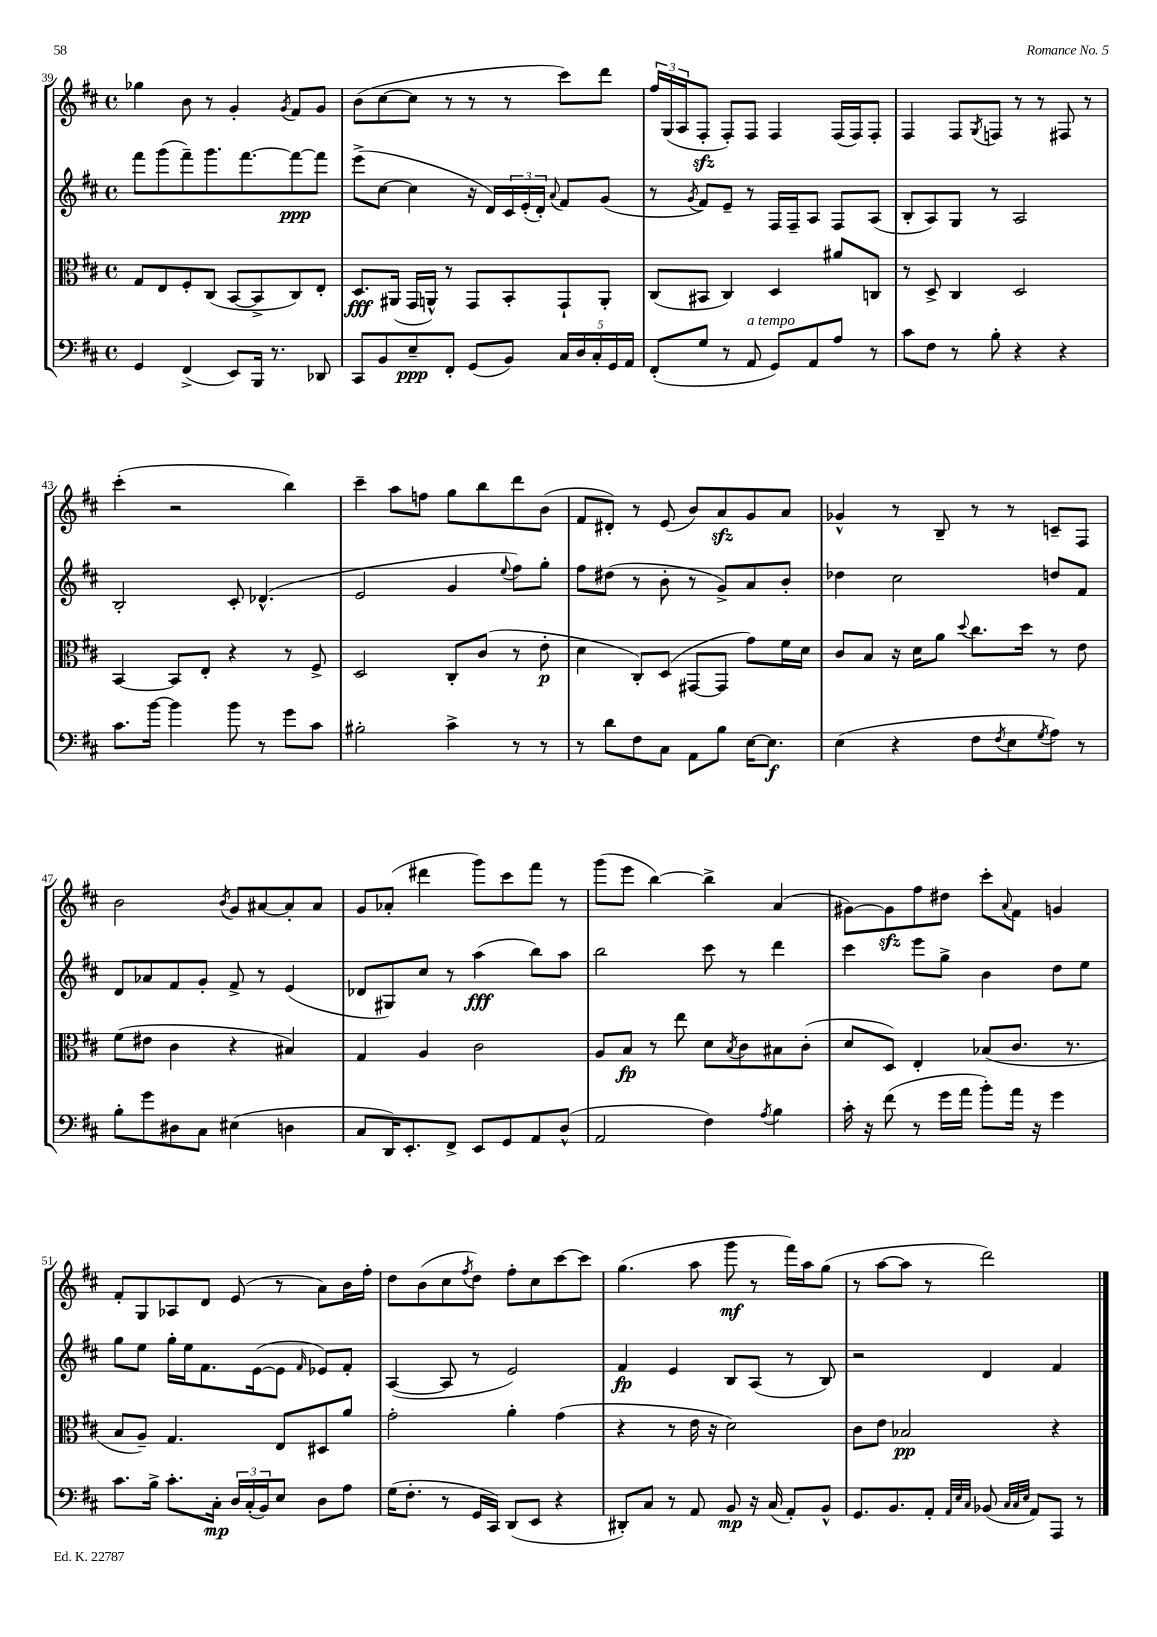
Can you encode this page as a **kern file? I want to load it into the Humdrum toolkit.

**kern	**kern	**kern	**kern
*staff4	*staff3	*staff2	*staff1
*clefF4	*clefC3	*clefG2	*clefG2
*k[f#c#]	*k[f#c#]	*k[f#c#]	*k[f#c#]
*M4/4	*M4/4	*M4/4	*M4/4
*met(c)	*met(c)	*met(c)	*met(c)
4GG	8G	8fff#	4gg-
.	8E	(8ggg	.
(4FF#^	8F#'	8fff#~)	8b
.	(8C#	8.ggg	8r
8EE)	[8BB	.	4g'
.	.	[8.fff#	.
16BBB	8BB^]	.	.
8.r	.	.	.
.	.	.	8qg
.	8C#)	8fff#_	8f#
8DD-	8E'	8fff#]	8g
=	=	=	=
8CC#	8.D	(8eee^	(8b
8BB	.	[8cc#	[8cc#
.	(16AA#	.	.
8E~	16GG	4cc#]	8cc#]
.	16AA^^)	.	.
8FF#'	8r	.	8r
(8GG	8GG	16r	8r
.	.	16d)	.
8BB)	8BB'	24c#	8r
.	.	(24e'	.
.	.	24d')	.
.	.	8qqa	.
20C#	8GG`	8f#	8ccc#)
20D	.	.	.
20C#'	.	.	.
.	8AA'	(8g	8ddd
20GG	.	.	.
20AA	.	.	.
=	=	=	=
(8FF#'	(8C#	8r	24ff#
.	.	.	(24G
.	.	.	24A
.	.	8qg	.
8G	8BB#	8f#)	8F#'
8r	4C#)	8e~	8F#')
8AA	.	8r	8F#
8GG)	4D	16F#	4F#
.	.	16F#~	.
8AA	.	8A	.
8A	8a#	8F#	(16F#
.	.	.	16F#)
8r	8C	(8A	8F#'
=	=	=	=
8c#	8r	8B'	4F#
8F#	8D^	8A)	.
8r	4C#	8G	8F#
.	.	.	8qG
8B'	.	8r	8F
4r	2D	2A	8r
.	.	.	8r
4r	.	.	8F#
.	.	.	8r
=	=	=	=
8.c#	[4BB	2B'	(4ccc#'
[16b	.	.	.
4b]	8BB]	.	2r
.	8E'	.	.
8b	4r	8c#'	.
8r	.	(4.d-^^	.
8g	8r	.	4bb)
8c#	8F#^	.	.
=	=	=	=
2B#'	2D	2e	4ccc#~
.	.	.	8aa
.	.	.	8ff
4c#^	8C#'	4g	8gg
.	(8c#	.	8bb
.	.	8qqee	.
8r	8r	8ff#)	8ddd
8r	8e'	8gg'	(8b
=	=	=	=
8r	4d	8ff#	8f#
8d	.	(8dd#	8d#')
8F#	8C#')	8r	8r
8C#	(8D	8b'	(8e
8AA	[8GG#	8r	8b)
8B	8GG#]	8g^)	8a
[16E	8g)	8a	8g
8.E]	.	.	.
.	16f#	8b'	8a
.	16d	.	.
=	=	=	=
(4E	8c#	4dd-	4g-^^
.	8B	.	.
4r	16r	2cc#	8r
.	16d	.	.
.	8a	.	8B~
.	8qqdd	.	.
8F#	8.cc#	.	8r
8qF#	.	.	.
8E	.	.	8r
.	16dd	.	.
8qG	.	.	.
8A)	8r	8dd	8c~
8r	8e	8f#	8F#
=	=	=	=
8B'	(8f#	8d	2b
8g	8e#	8a-	.
8D#	4c#	8f#	.
8C#	.	8g'	.
.	.	.	8qb
(4E#	4r	8f#^	8g
.	.	8r	[8a#
4D	4B#)	(4e	8a#']
.	.	.	8a#
=	=	=	=
8C#	4G	8d-	8g
16DD)	.	8G#)	(8a-'
8.EE'	.	.	.
.	4A	8cc#	4ddd#
8FF#^	.	8r	.
8EE	2c#	(4aa	8ggg)
8GG	.	.	8ccc#
8AA	.	8bb)	8fff#
(8D^^	.	8aa	8r
=	=	=	=
2AA	8A	2bb	(8ggg
.	8B	.	8eee
.	8r	.	[4bb)
.	8ee	.	.
4F#)	8d	8ccc#	4bb^]
.	8qB	.	.
.	8c#	8r	.
8qA	.	.	.
4B	8B#	4ddd	(4a
.	(8c#'	.	.
=	=	=	=
16c#'	8d	4ccc#	[8g#)
16r	.	.	.
(8f#	8D)	.	8g#]
8r	4E'	8eee	8ff#
16g	.	8gg^	8dd#
16a	.	.	.
8b')	(8B-	4b	8ccc#'
.	.	.	8qqa
16a	8.c#	.	8f#
16r	.	.	.
4g	.	8dd	4g
.	8.r	.	.
.	.	8ee	.
=	=	=	=
8.c#	8B	8gg	8f#'
.	8A~)	8ee	8G
16B^	.	.	.
8.c#'	4.G	16gg'	8A-
.	.	16ee	.
.	.	8.f#	8d
16C#'	.	.	.
24D	.	.	(8e
(24C#'	.	.	.
.	.	([16e	.
24BB)	.	.	.
8E	8E	8e]	8r
.	.	16qqf#	.
8D	8D#	8e-)	8a)
8A	8a	8f#'	16b
.	.	.	16ff#'
=	=	=	=
(16G	2g'	([4A	8dd
8.F#'	.	.	.
.	.	.	(8b
8r	.	8A]	8cc#
.	.	.	8qff#
16GG	.	8r	8dd)
16CC#)	.	.	.
(8DD	4a'	2e)	8ff#'
8EE	.	.	8cc#
4r	(4g	.	[8ccc#
.	.	.	8ccc#]
=	=	=	=
8DD#')	4r	4f#	(4.gg
8C#	.	.	.
8r	8r	4e	.
8AA	16e	.	8aa
.	16r	.	.
8BB	2d)	8B	8ggg
16r	.	(8A	8r
(16C#	.	.	.
8AA')	.	8r	16fff#)
.	.	.	16aa
8BB^^	.	8B)	(8gg
=	=	=	=
8.GG	8c#	2r	8r
.	8e	.	[8aa
8.BB	.	.	.
.	2B-	.	8aa]
8AA'	.	.	8r
32qqAA	.	.	.
32qqE	.	.	.
32qqC#	.	.	.
(8BB-	.	4d	2ddd)
32qqC#	.	.	.
32qqC#	.	.	.
32qqE	.	.	.
8AA)	.	.	.
8AAA	4r	4f#	.
8r	.	.	.
==	==	==	==
*-	*-	*-	*-
